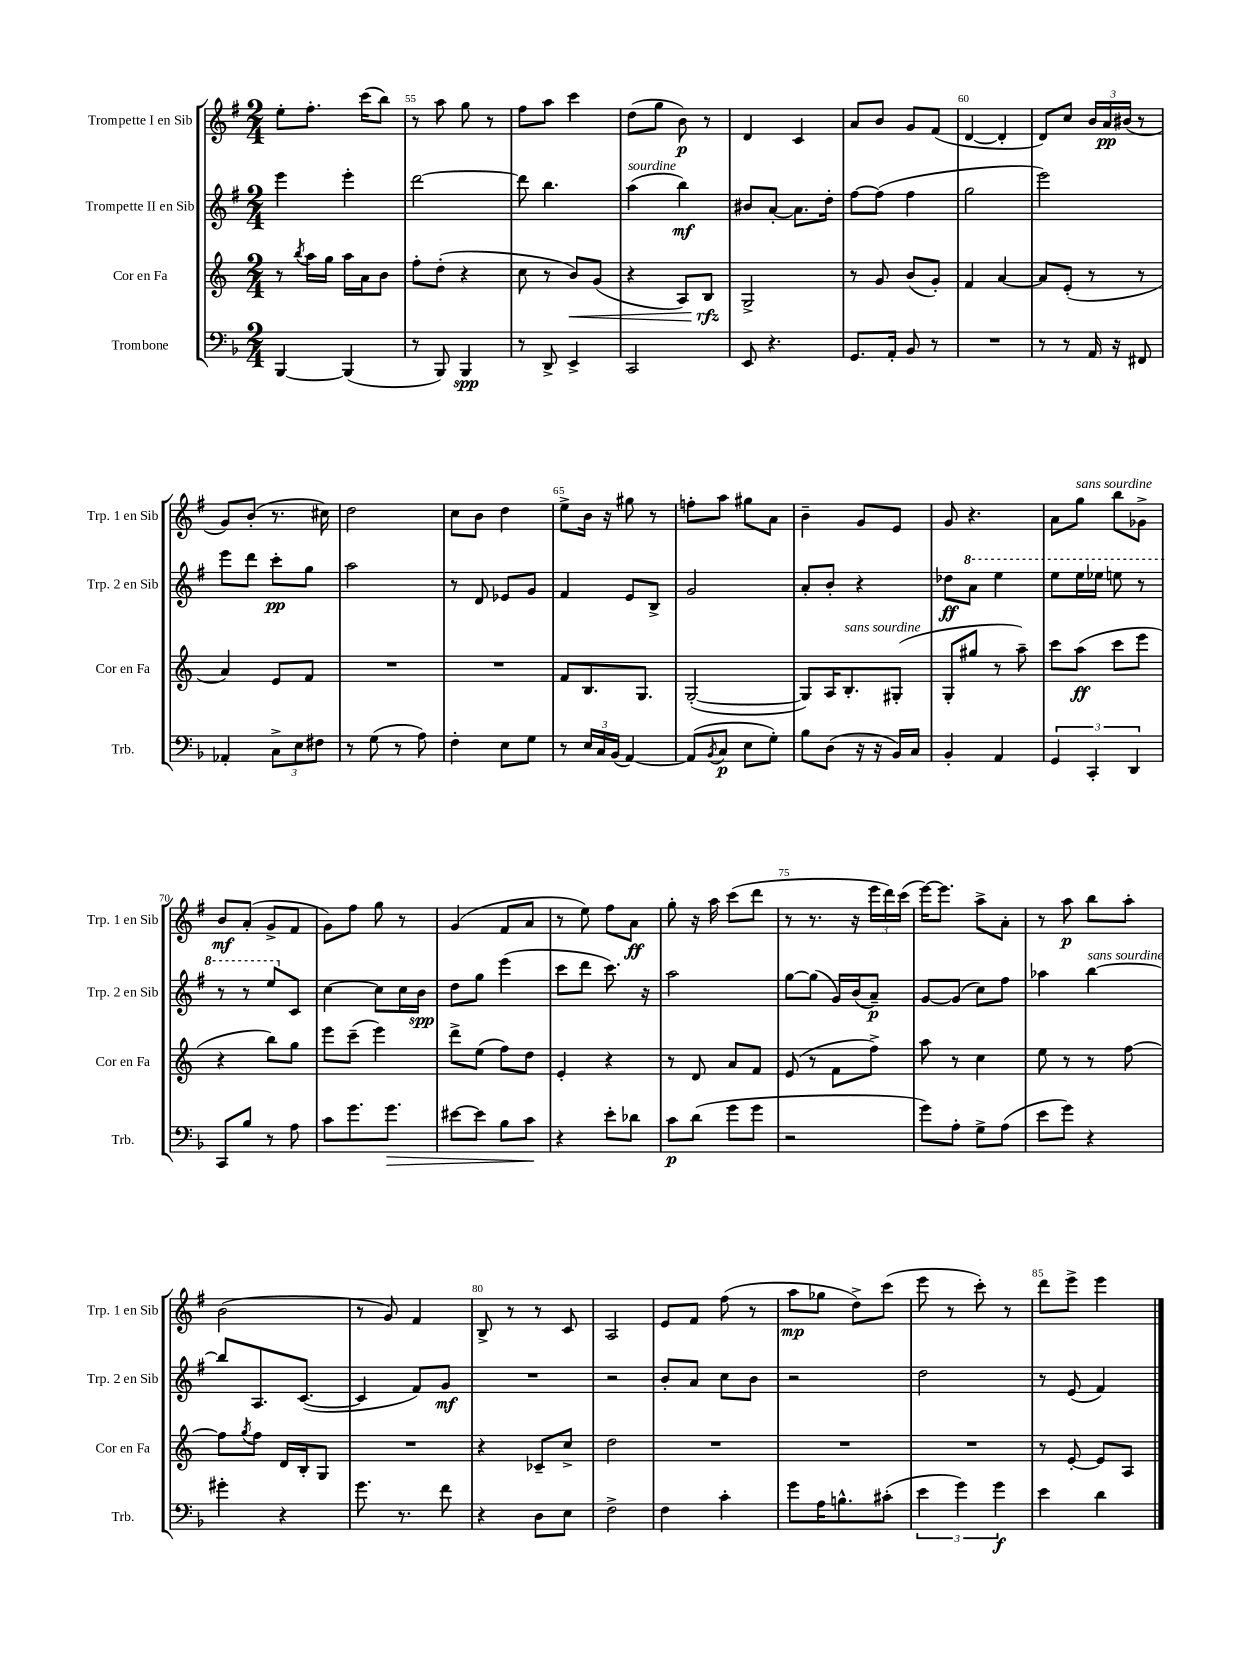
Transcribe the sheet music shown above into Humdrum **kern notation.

**kern	**kern	**kern	**kern
*staff4	*staff3	*staff2	*staff1
*clefF4	*clefG2	*clefG2	*clefG2
*k[b-]	*k[]	*k[f#]	*k[f#]
*M2/4	*M2/4	*M2/4	*M2/4
[4BBB-	8r	4eee	8ee'
.	8qbb	.	.
.	16aa	.	8.ff#'
.	16gg	.	.
(4BBB-]	16aa	4eee'	.
.	16a	.	(16ccc
.	8b	.	8bb)
=	=	=	=
8r	8ff'	[2ddd	8r
8BBB-)	(8dd'	.	8aa
4BBB-	4r	.	8gg
.	.	.	8r
=	=	=	=
8r	8cc	8ddd]	8ff#
8DD^	8r	4.bb	8aa
4EE^	8b)	.	4ccc
.	(8g	.	.
=	=	=	=
2CC	4r	(4aa	(8dd
.	.	.	8gg
.	8A)	4bb)	8b)
.	8B	.	8r
=	=	=	=
8EE	2G^	8b#	4d
4.r	.	[8a'	.
.	.	8.a]	4c
.	.	16dd'	.
=	=	=	=
8.GG	8r	[8ff#	8a
.	8g	(8ff#]	8b
16AA'	.	.	.
8BB-	(8b	4ff#	8g
8r	8g')	.	(8f#
=	=	=	=
2r	4f	2gg	[4d
.	[4a	.	4d']
=	=	=	=
8r	8a]	2eee)	8d)
8r	(8e'	.	8cc
16AA	8r	.	24b
.	.	.	24a
16r	.	.	.
.	.	.	(24b#
8FF#	8r	.	8r
=	=	=	=
4AA-'	4a)	8eee	8g)
.	.	8ddd	(8b'
12C^	8e	8ccc'	8.r
12E	.	.	.
.	8f	8gg	.
12F#	.	.	.
.	.	.	16cc#)
=	=	=	=
8r	2r	2aa	2dd
(8G	.	.	.
8r	.	.	.
8A)	.	.	.
=	=	=	=
4F'	2r	8r	8cc
.	.	8d	8b
8E	.	8e-	4dd
8G	.	8g	.
=	=	=	=
8r	8f	4f#	8ee^
24E	8.B	.	16b
24C	.	.	.
.	.	.	16r
(24BB-	.	.	.
[4AA)	.	8e	8gg#
.	8.G	.	.
.	.	8B^	8r
=	=	=	=
(8AA]	([2G'	2g	8ff'
8qBB-	.	.	.
8C	.	.	8aa
8E	.	.	8gg#
8G')	.	.	8a
=	=	=	=
8B-	8G])	8a'	4b~
(8D	16A	8b'	.
.	8.B'	.	.
16r	.	4r	8g
16r	.	.	.
16BB-)	(8G#'	.	8e
16C	.	.	.
=	=	=	=
4BB-'	8G'	8dd-	8g
.	8gg#	8aa	4.r
4AA	8r	4eee	.
.	8aa~)	.	.
=	=	=	=
6GG	8ccc	8eee	8a
.	(8aa	16eee	8gg
6CC'	.	.	.
.	.	16eee-	.
.	8ccc	8eee	8bb
6DD	.	.	.
.	8eee	8r	8g-^
=	=	=	=
8CC	4r	8r	8b
8B-	.	8r	(8a'
8r	8bb)	8eee	8g^
8A	8gg	8c	8f#
=	=	=	=
8c	8eee	[4cc	8g)
8.g	(8ccc~	.	8ff#
.	4eee)	8cc]	8gg
8.g	.	.	.
.	.	16cc	8r
.	.	16b	.
=	=	=	=
[8e#	8ddd^	8dd	(4g
8e#]	(8ee	8gg	.
8B-	8ff)	(4eee	8f#
8c	8dd	.	8a
=	=	=	=
4r	4e'	8ccc	8r
.	.	8ddd	8ee)
8e'	4r	8.ccc)	8ff#
8d-	.	.	8a
.	.	16r	.
=	=	=	=
8c	8r	2aa	8gg'
(8d	8d	.	16r
.	.	.	16aa
8g	8a	.	(8ccc
8g	8f	.	8ddd
=	=	=	=
2r	(8e	[8gg	8r
.	8r	(8gg]	8.r
.	8f	16g)	.
.	.	(16b	16r
.	8ff^)	8a~)	24eee
.	.	.	24ddd)
.	.	.	(24ccc
=	=	=	=
8g)	8aa	[8g	[16eee)
.	.	.	8.eee]
8A'	8r	(8g]	.
8G^	4cc	8cc)	8aa^
(8A	.	8ff#	8a'
=	=	=	=
8e	8ee	4aa-	8r
8g)	8r	.	8aa
4r	8r	[4bb	8bb
.	[8ff	.	8aa'
=	=	=	=
4g#'	8ff]	8bb]	(2b
.	8qgg	.	.
.	8ff	8.A	.
4r	16d	.	.
.	16B'	([8.c	.
.	8G	.	.
=	=	=	=
8.g	2r	4c]	8r
.	.	.	8g)
8.r	.	.	.
.	.	8f#)	4f#
8f	.	8g	.
=	=	=	=
4r	4r	2r	8B^
.	.	.	8r
8D	8c-~	.	8r
8E	8cc^	.	8c
=	=	=	=
2F^	2dd	2r	2A
=	=	=	=
4F	2r	8b'	8e
.	.	8a	8f#
4c'	.	8cc	(8ff#
.	.	8b	8r
=	=	=	=
8g	2r	2r	8aa
16A	.	.	8gg-
8.B^^	.	.	.
.	.	.	8dd^)
(8c#'	.	.	(8ccc
=	=	=	=
6e	2r	2dd	8eee
.	.	.	8r
6g)	.	.	.
.	.	.	8ccc')
6g	.	.	.
.	.	.	8r
=	=	=	=
4e	8r	8r	8ddd
.	[8e'	(8e	8eee^
4d	8e]	4f#)	4eee
.	8A	.	.
==	==	==	==
*-	*-	*-	*-
